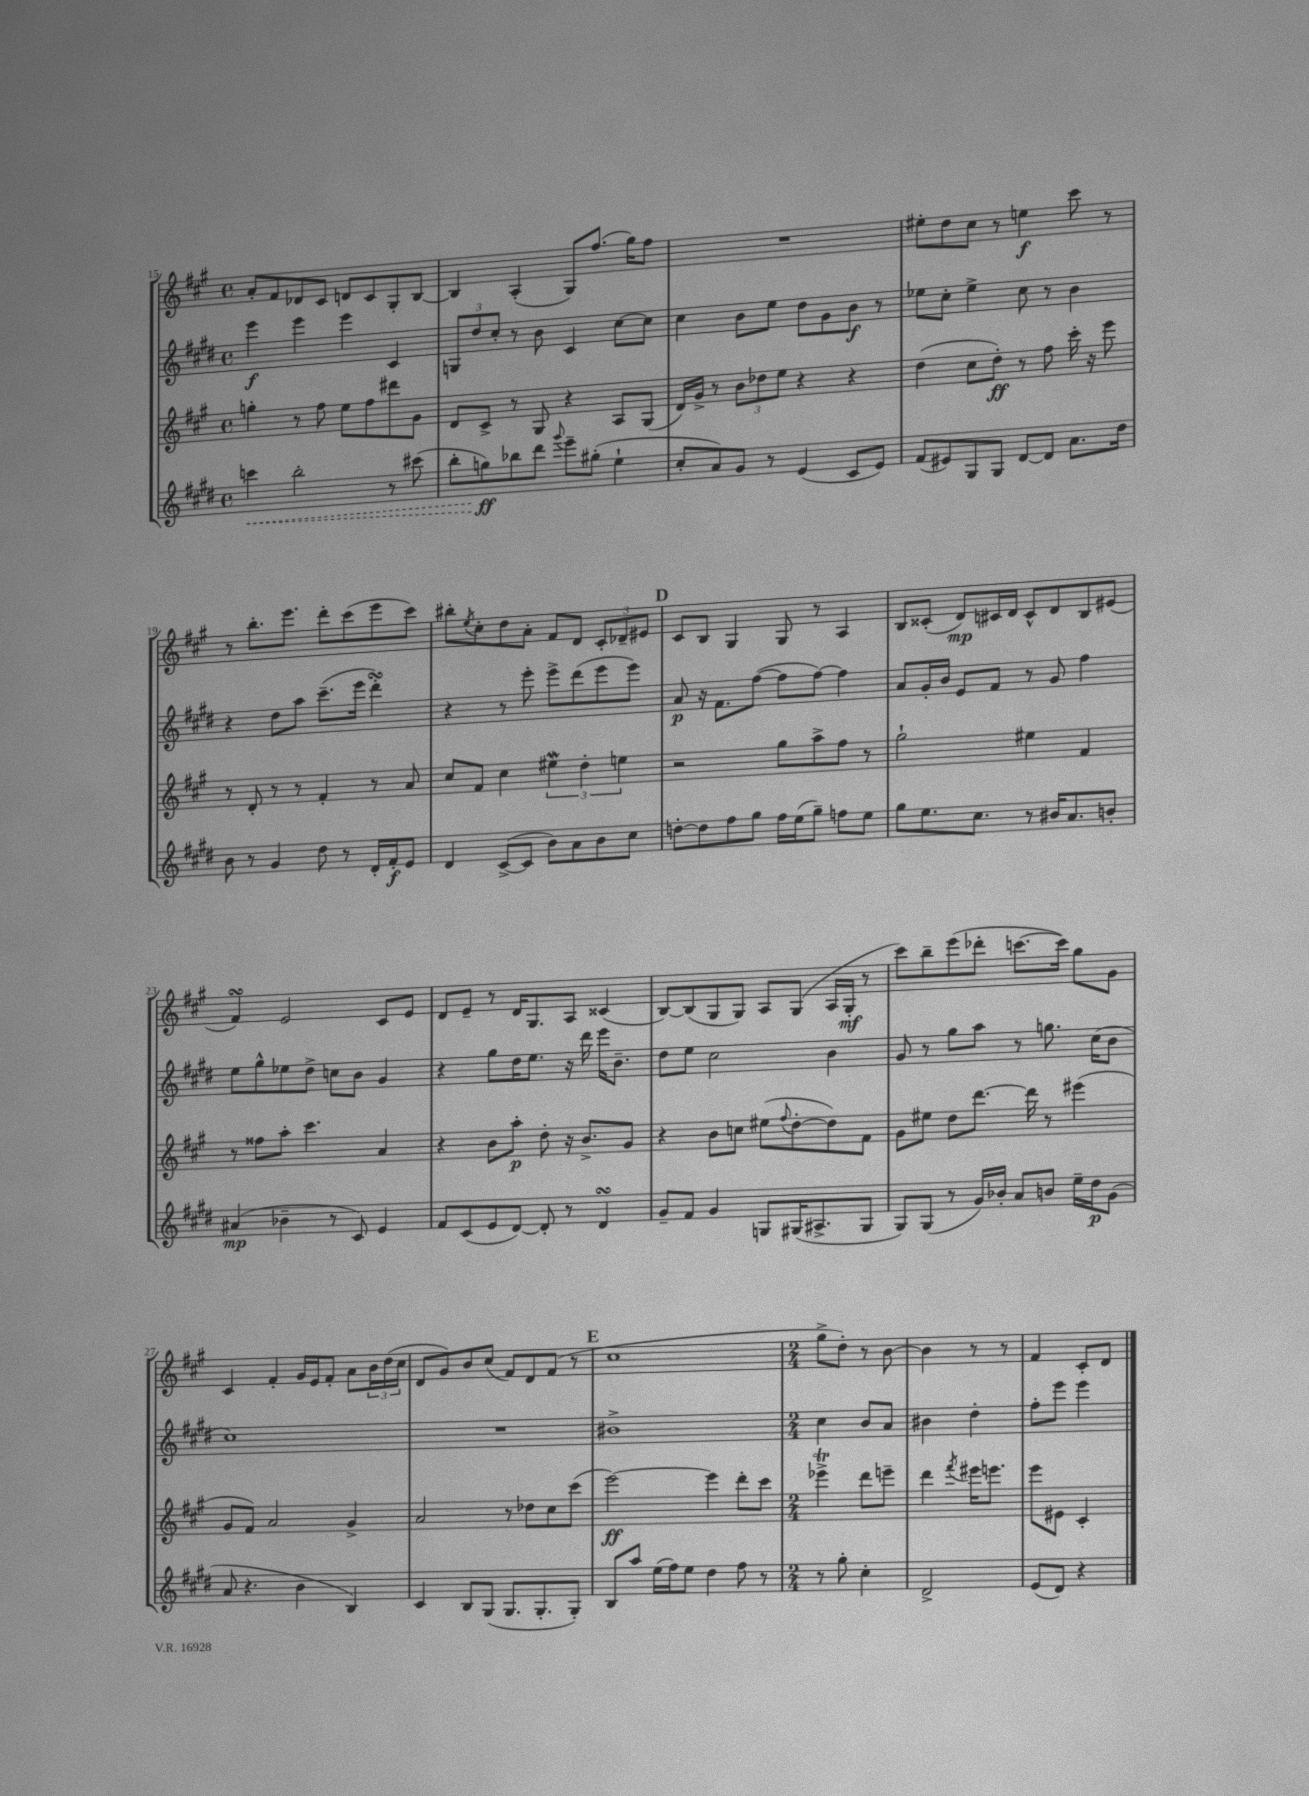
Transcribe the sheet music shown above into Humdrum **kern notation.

**kern	**kern	**kern	**kern
*staff4	*staff3	*staff2	*staff1
*clefG2	*clefG2	*clefG2	*clefG2
*k[f#c#g#d#]	*k[f#c#g#]	*k[f#c#g#d#]	*k[f#c#g#]
*M4/4	*M4/4	*M4/4	*M4/4
*met(c)	*met(c)	*met(c)	*met(c)
4ccc	4gg'	4eee	8a'
.	.	.	8f#
2bb'	8r	4eee	8d-
.	8ff#	.	8c#
.	8ee	4eee	8d
.	8ff#	.	8c#
8r	8ddd#	4c#	8G#'
(8ccc#	8g#	.	[8B
=	=	=	=
8bb'	8d	12G	4B]
.	.	12dd#	.
8gg)	8c#^	.	.
.	.	12cc#'	.
8bb-	8r	8r	(4A'
8ddd#	8G#	8b	.
8qqggg#	.	.	.
8eee~	4r	4c#	8G#)
(8gg#'	.	.	(8.ff#
4ee`	8A	[8cc#	.
.	.	.	16gg#)
.	(8G#	8cc#]	8ff#
=	=	=	=
8cc#'	16d)	4cc#	1r
.	16g#^	.	.
8a)	8r	.	.
8g#	12b	8b	.
.	12dd-	.	.
8r	.	8ee	.
.	12ee	.	.
(4e	4r	8dd#	.
.	.	8g#	.
8c#	4r	8b	.
8e)	.	8r	.
=	=	=	=
(8f#	(4dd	8ee-	8ee#'
8e#)	.	8cc#'	8dd
8G#	8cc#	4ee-^	8cc#
8G#	8dd')	.	8r
[8d#	8r	8cc#	4ee
8d#]	8ff#	8r	.
8.a	16ccc#'	4b	8ccc#
.	16r	.	.
.	8eee	.	8r
16dd#	.	.	.
=	=	=	=
8b	8r	4r	8r
8r	8d'	.	8.bb'
4g#	8r	8dd#	.
.	.	.	8.eee
.	8r	8aa	.
8dd#	4f#'	(8.ccc#~	8ddd'
8r	.	.	(8ccc#
.	.	16eee	.
16d#'	8r	4ddd#')	8eee
16f#'	.	.	.
8e	8a	.	8ccc#)
=	=	=	=
4d#	8cc#	4r	8bb#'
.	.	.	8qee
.	8f#	.	8cc#'
([8c#^	4cc#	8r	8dd
8c#]	.	8eee'	8a'
8b)	6ee#	8eee^	8f#
8a	.	(8ddd#	8d
.	6dd'	.	.
8b	.	8eee	12c#'
.	6ee	.	12d-~
8cc#	.	8eee)	.
.	.	.	12e#
=	=	=	=
[8dd'	2r	8a	8c#
8dd]	.	16r	8B
.	.	8.f#	.
8ff#	.	.	4G#
8gg#	.	([8ff#	.
16ff#	8gg#	8ff#]	8G#
(16ee	.	.	.
8gg#~)	8aa^	[8ff#)	8r
8ff	8ff#	4ff#]	4A
8ee	8r	.	.
=	=	=	=
8gg#	2gg#`	8a	8B
8.ee	.	16g#'	(8c##'
.	.	16b	.
.	.	8e	8d)
8.cc#	.	.	.
.	.	8f#	16c#
.	.	.	16d
8r	4ee#	8r	8c#^^
16b#	.	8g#	8d
8.a	.	.	.
.	4f#	4ff#	8B
8b'	.	.	(8e#
=	=	=	=
(4a#	8r	8ee	4f#)
.	8ff##	8gg#^^	.
4b-~	8aa'	8ee-	2e
.	4.ccc#	8dd#^	.
8r	.	8cc	.
8c#)	.	8b	.
4e	4a	4g#	8c#
.	.	.	8e
=	=	=	=
8f#	4r	4r	8d
(8c#	.	.	8e~
8e	8b	8gg#	8r
[8d#)	8aa'	16dd#	16d
.	.	8.ee	8.G#
8d#']	8dd'	.	.
8r	16r	16r	8A
.	8.b^	16ddd#	.
4d#	.	16eee	(4c##
.	.	8.b~	.
.	8g#	.	.
=	=	=	=
8g#~	4r	8dd#	[8B)
8f#	.	8ee	(8B]
4g#	8b	2cc#	8G#
.	8cc	.	8G#)
8G	(8ee#	.	8A
.	8qqff#	.	.
(16G#	[8dd'	.	(8G#
8.A#^	.	.	.
.	8dd])	4b	16A
.	.	.	16G#'
8G#	8f#	.	8r
=	=	=	=
8G#)	8g#	8g#	8ccc#)
(8G#	8ee#	8r	8bb~
8r	8dd	8gg#	(8eee
16g#)	[8.ddd	8aa	8ddd-'
16b-'	.	.	.
8a	.	8r	[8.ccc
.	16ddd]	.	.
8b	8r	8.gg	.
.	.	.	16ccc])
16ee~	(4eee#	.	8gg#
16dd#	.	(16cc#	.
(8g#	.	8b	8g#
=	=	=	=
8a	8g#	1cc#)	4c#
4.r	8f#)	.	.
.	2a	.	4f#'
4b	.	.	16g#
.	.	.	16e
.	.	.	8f#'
4B)	4g#^	.	8a
.	.	.	24b
.	.	.	(24dd
.	.	.	24cc#
=	=	=	=
4c#	2a	1r	8d
.	.	.	8g#)
8B	.	.	8b
(8G#	.	.	(8cc#
8.G#	8r	.	8f#)
.	8dd-	.	8d
8.G#'	.	.	.
.	8cc#	.	(8f#
8G#')	(8ccc#	.	8r
=	=	=	=
8B	[2eee)	1b#^	1cc#
8aa	.	.	.
(16ee	.	.	.
16ff#)	.	.	.
8ee	.	.	.
4dd#	4eee]	.	.
8ff#	8ddd'	.	.
8r	8ccc#	.	.
=	=	=	=
*M2/4	*M2/4	*M2/4	*M2/4
8r	4eee-^	4cc#	8gg#^
8gg#'	.	.	8dd')
4cc#'	8ddd	8b	8r
.	8eee~	8a	[8b
=	=	=	=
2d#^	4ddd	4b#	4b]
.	8qfff#	.	.
.	16eee#	4dd#'	8r
.	8.eee	.	.
.	.	.	8r
=	=	=	=
(8e	8eee	8ff#'	4f#
8d#)	8e#	8eee	.
4r	4c#'	4eee	8c#'
.	.	.	8d
==	==	==	==
*-	*-	*-	*-
